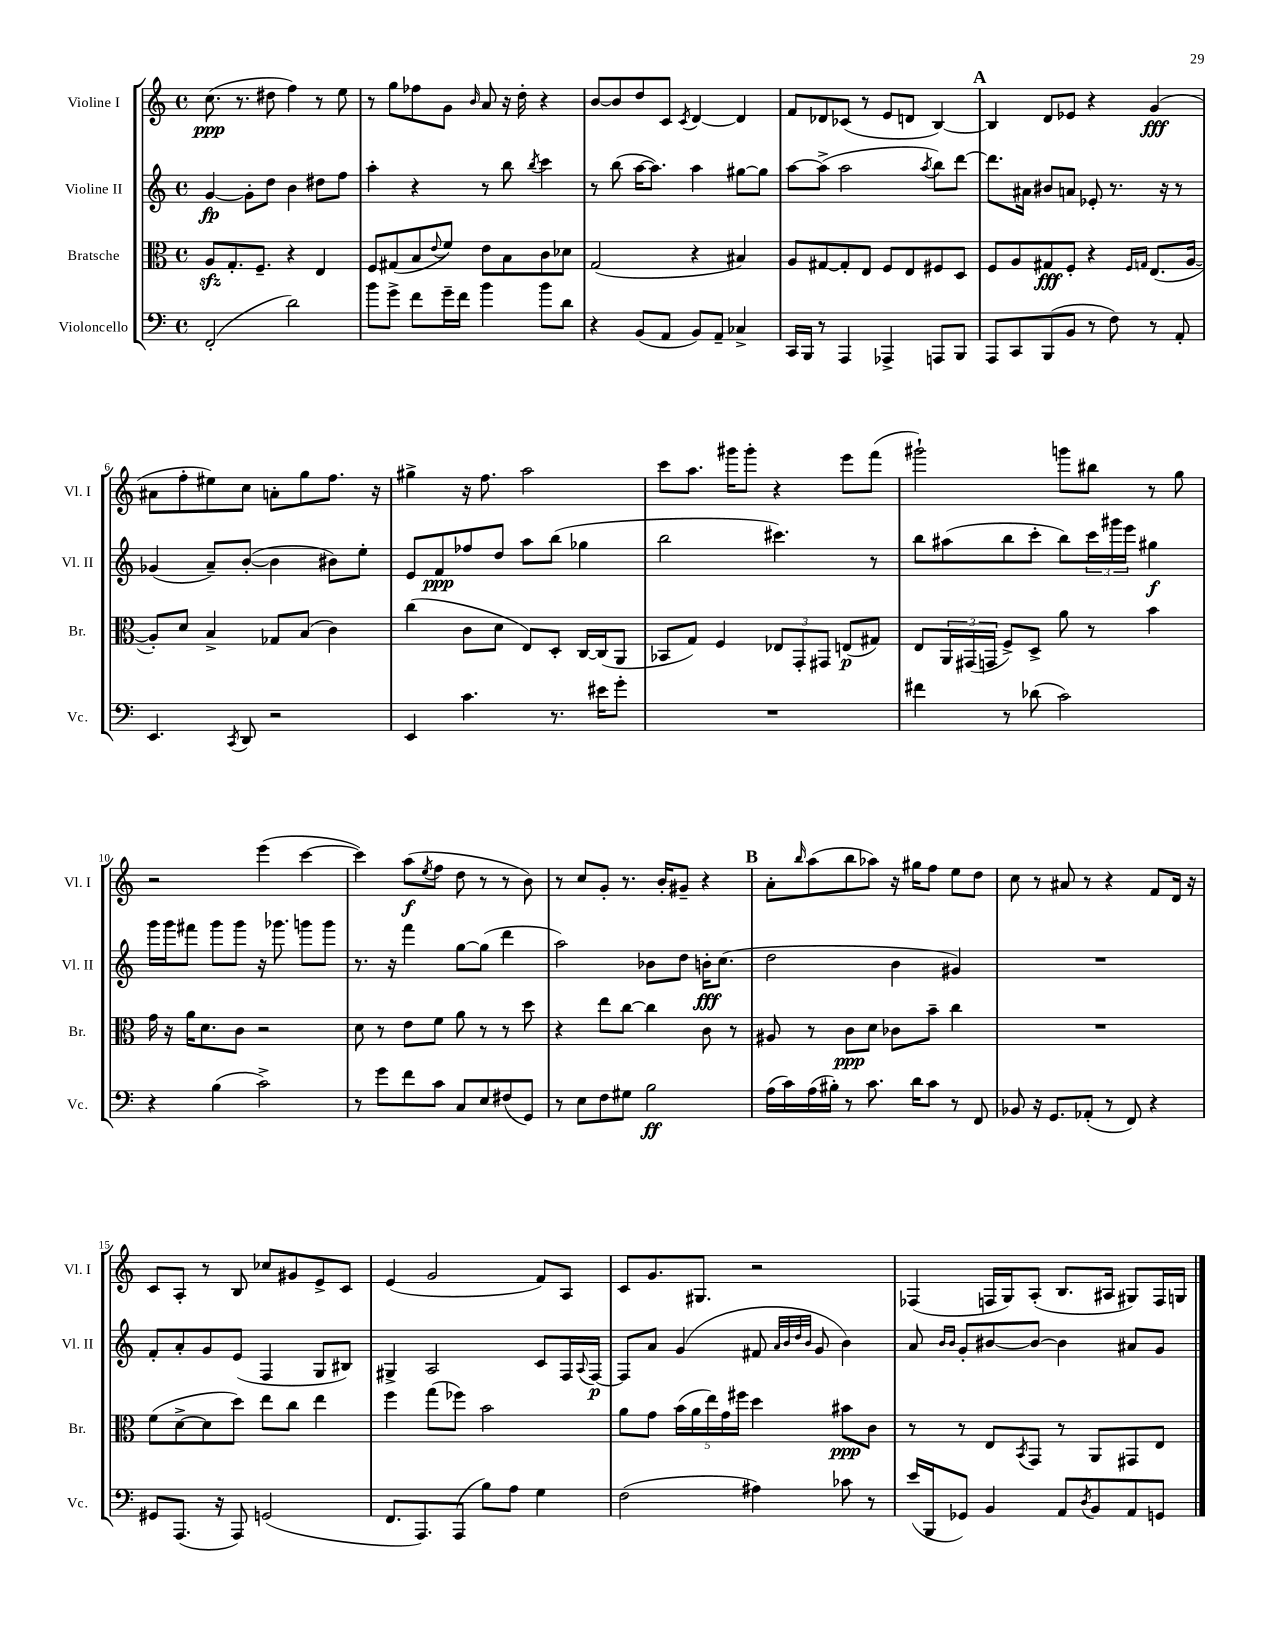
<<
\new StaffGroup <<
\new Staff = "s0" \with { instrumentName = "Violine I" shortInstrumentName = "Vl. I" } {
    \clef treble \key c \major \defaultTimeSignature \time 4/4
    c''8.\ppp( r8. dis''8 f''4) r8 e''8 |
    r8 g''8 fes''8 g'8 \grace { b'16 } a'8 r16 d''16-. r4 |
    b'8~ b'8 d''8 c'8 \acciaccatura { c'8 } d'4~ d'4 |
    f'8 des'8 ces'8( r8 e'8 d'8 b4~) |
    \mark \markup { \bold "A" } b4 d'8 ees'8 r4 g'4\fff( |
    ais'8 f''8-. eis''8) c''8 a'8-. g''8 f''8. r16 |
    gis''4-> r16 f''8. a''2 |
    c'''8 a''8. gis'''16 gis'''8-. r4 e'''8 f'''8( |
    gis'''2-!) g'''8 bis''8 r8 g''8 |
    r2 e'''4( c'''4~ |
    c'''4) a''8\f( \acciaccatura { e''8 } f''8 d''8 r8 r8 b'8) |
    r8 c''8 g'8-. r8. b'16-. gis'8-- r4 |
    \mark \markup { \bold "B" } a'8-. \grace { b''16 } a''8( b''8 aes''8) r16 gis''16 f''8 e''8 d''8 |
    c''8 r8 ais'8 r8 r4 f'8 d'16 r16 |
    c'8 a8-. r8 b8 ces''8 gis'8 e'8-> c'8 |
    e'4( g'2 f'8) a8 |
    c'8 g'8. gis8. r2 |
    fes4( f16 g16) a8-.( b8. ais16 gis8) f16 g16 \bar "|." |
}
\new Staff = "s1" \with { instrumentName = "Violine II" shortInstrumentName = "Vl. II" } {
    \clef treble \key c \major \defaultTimeSignature \time 4/4
    g'4~\fp g'8-. d''8 b'4 dis''8 f''8 |
    a''4-. r4 r8 b''8 \acciaccatura { b''8 } c'''4 |
    r8 b''8( a''16~ a''8.) a''4 gis''8~ gis''8 |
    a''8~ a''8->( a''2 \acciaccatura { a''8 } b''8) d'''8~ |
    \mark \markup { \bold "A" } d'''8. ais'16 bis'8 a'8 ees'8-. r8. r16 r8 |
    ges'4( a'8--) b'8~-.( b'4 bis'8) e''8-. |
    e'8 f'8\ppp fes''8 d''8 a''8 b''8( ges''4 |
    b''2 cis'''4.) r8 |
    b''8 ais''8( b''8 c'''8-. b''8) \tuplet 3/2 { c'''16 gis'''16 e'''16 } gis''4\f |
    g'''16 g'''16 fis'''8 g'''8 g'''8 r16 ges'''8. g'''8 g'''8 |
    r8. r16 f'''4 g''8~ g''8( d'''4 |
    a''2) bes'8 d''8 b'16-.\fff c''8.( |
    \mark \markup { \bold "B" } d''2 b'4 gis'4) |
    R1 |
    f'8-. a'8-. g'8 e'8( f4 g8 bis8) |
    gis4-> a2 c'8 f16 \appoggiatura { a8 } f16~\p |
    f8 a'8 g'4( fis'8 \grace { a'32 b'32 d''32 b'32 } g'8 b'4) |
    a'8 \grace { b'16 b'16 } g'8-. bis'8~ bis'8~ bis'4 ais'8 g'8 \bar "|." |
}
\new Staff = "s2" \with { instrumentName = "Bratsche" shortInstrumentName = "Br." } {
    \clef alto \key c \major \defaultTimeSignature \time 4/4
    a8\sfz g8.-. f8.-- r4 e4 |
    f8 gis8( b8 \appoggiatura { e'8 } f'8) e'8 b8 c'8 des'8 |
    g2( r4 bis4) |
    a8 gis8~ gis8-. e8 f8 e8 fis8 d8 |
    \mark \markup { \bold "A" } f8 a8 gis8\fff f8-. r4 \grace { f16 g16 } e8.( a16~ |
    a8-.) d'8 b4-> ges8 b8( c'4) |
    c''4( c'8 d'8 e8) d8-. c16~ c16( a,8 |
    bes,8 g8) f4 \tuplet 3/2 { ees8 g,8-. gis,8 } e8\p( gis8) |
    e8 \tuplet 3/2 { a,16 gis,16( g,16 } f8->) d8-> a'8 r8 b'4 |
    g'16 r16 a'16 d'8. c'8 r2 |
    d'8 r8 e'8 f'8 a'8 r8 r8 d''8 |
    r4 e''8 c''8~ c''4 c'8 r8 |
    \mark \markup { \bold "B" } ais8 r8 c'8\ppp d'8 ces'8 b'8-- c''4 |
    R1 |
    f'8( d'8~-> d'8 d''8) e''8 c''8 e''4 |
    f''4 g''8( fes''8) b'2 |
    a'8 g'8 \tuplet 5/4 { b'16( a'16 e''16) g'16 fis''16 } d''4 bis'8\ppp c'8 |
    r8 r8 e8 \acciaccatura { b,8 } g,8 r8 a,8 gis,8 e8 \bar "|." |
}
\new Staff = "s3" \with { instrumentName = "Violoncello" shortInstrumentName = "Vc." } {
    \clef bass \key c \major \defaultTimeSignature \time 4/4
    f,2-.( d'2) |
    b'8 g'8-> f'8 g'16-- f'16 b'4 b'8 d'8 |
    r4 b,8( a,8 b,8) a,8-- ces4-> |
    c,16 b,,16 r8 a,,4 aes,,4-> a,,8 b,,8 |
    \mark \markup { \bold "A" } a,,8 c,8 b,,8( b,8 r8 f8) r8 a,8-. |
    e,4. \acciaccatura { c,8 } d,8 r2 |
    e,4 c'4. r8. eis'16 g'8-. |
    R1 |
    fis'4 r8 des'8( c'2) |
    r4 b4( c'2->) |
    r8 g'8 f'8 c'8 c8 e8 fis8( g,8) |
    r8 e8 f8 gis8 b2\ff |
    \mark \markup { \bold "B" } a16( c'16) a16( bis16-.) r8 c'8. d'16 c'8 r8 f,8 |
    bes,8 r16 g,8. aes,8-.( r8 f,8) r4 |
    gis,8 a,,8.( r16 a,,8) g,2( |
    f,8. a,,8.) a,,8( b8) a8 g4 |
    f2( ais4) ces'8 r8 |
    e'16( b,,16 ges,8) b,4 a,8 \acciaccatura { d8 } b,8 a,8 g,8 \bar "|." |
}
>>
>>
